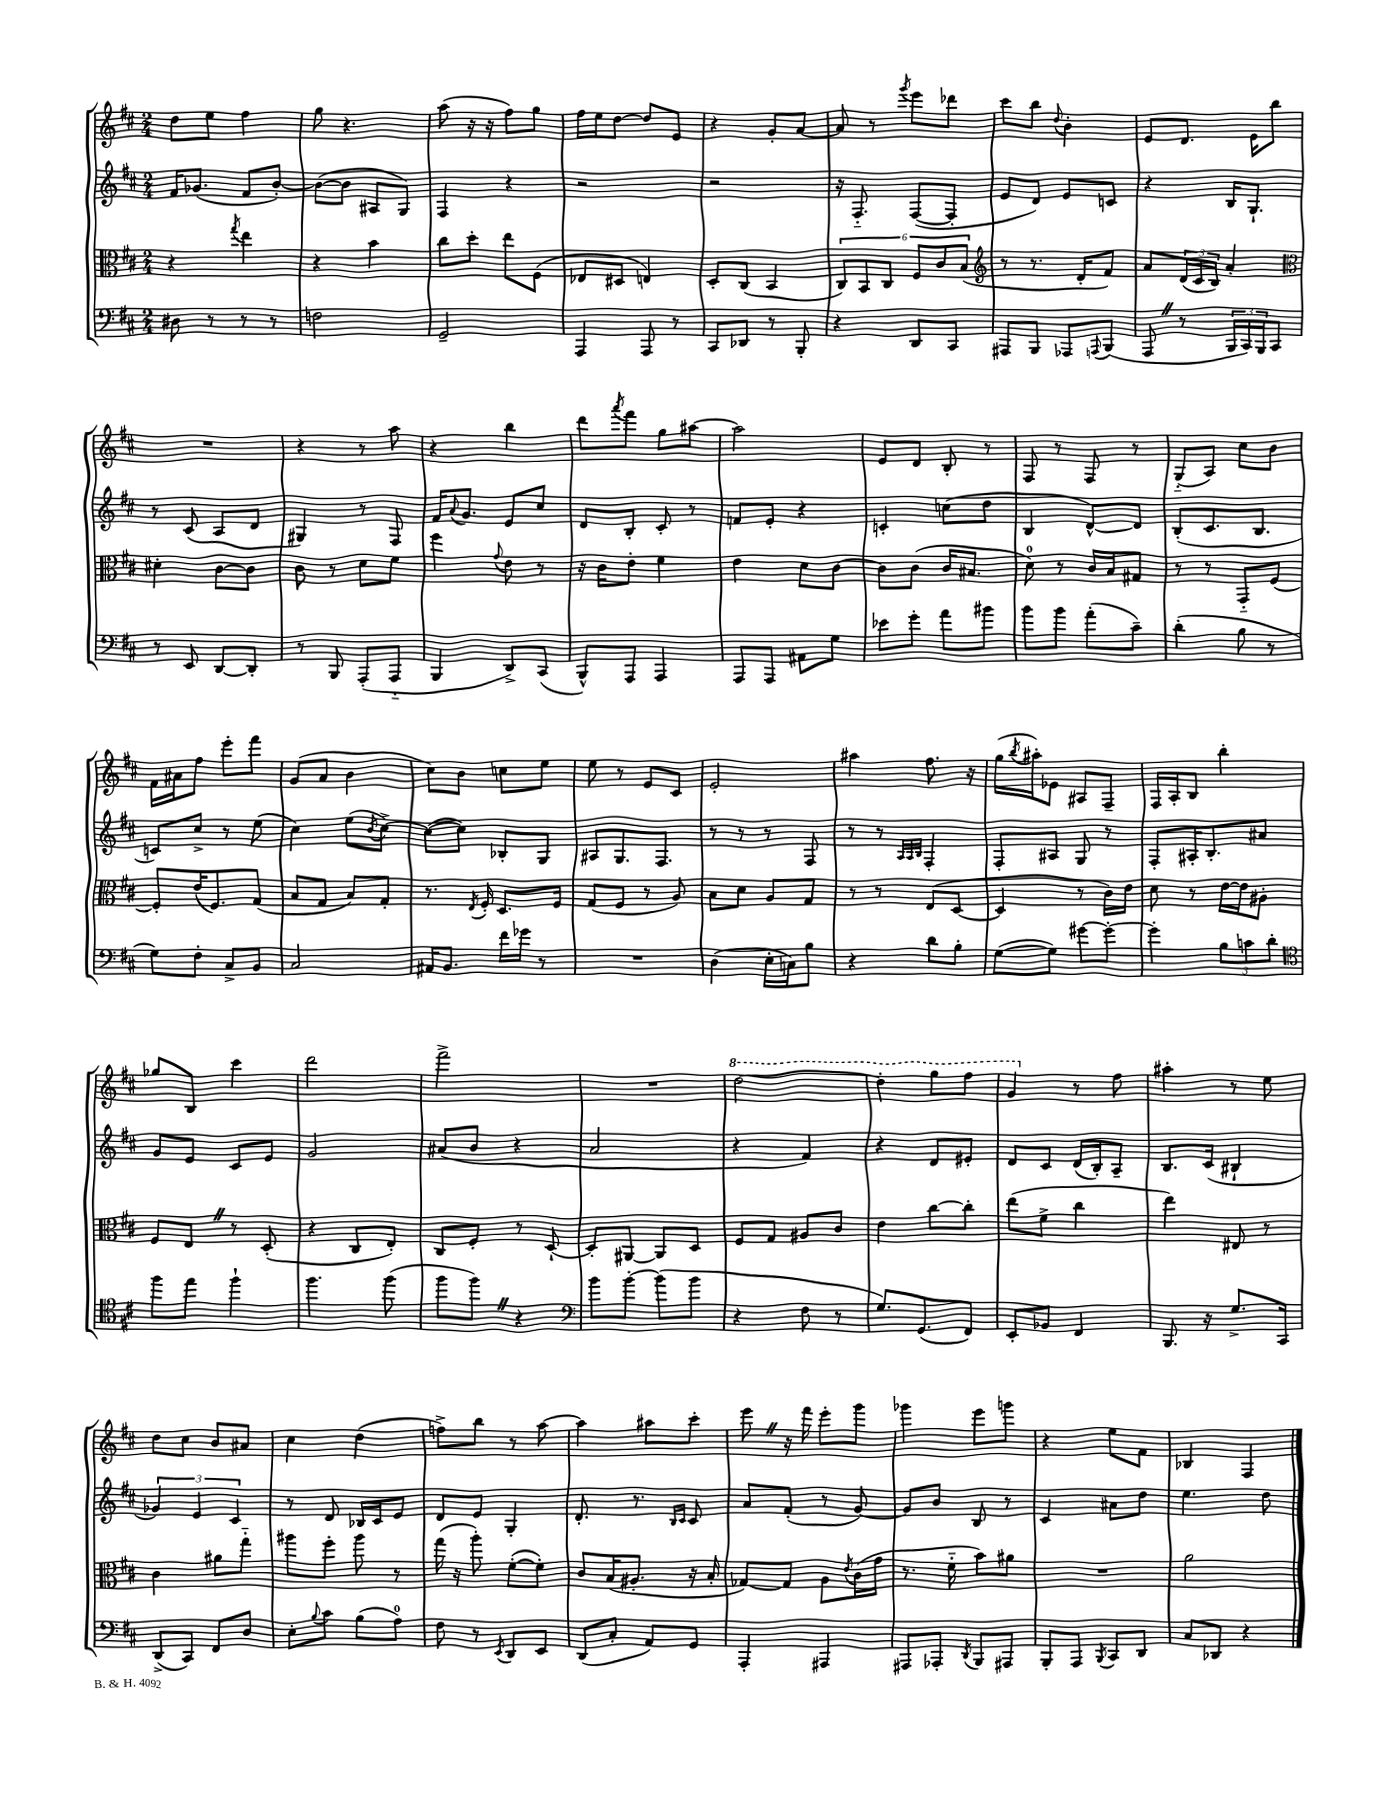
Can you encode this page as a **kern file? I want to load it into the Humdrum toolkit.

**kern	**kern	**kern	**kern
*part4	*part3	*part2	*part1
*staff4	*staff3	*staff2	*staff1
*clefF4	*clefC3	*clefG2	*clefG2
*k[f#c#]	*k[f#c#]	*k[f#c#]	*k[f#c#]
*M2/4	*M2/4	*M2/4	*M2/4
=139	=139	=139	=139
8D#X\	4r	16f#/KL	8dd\L
.	.	(8.g-X/J	.
8r	.	.	8ee\J
.	8qgg/	.	.
8r	4ee\	8f#/L	4ff#\
8r	.	[8b'/J)	.
=140	=140	=140	=140
2Fn\	4r	(8b\L_	8gg\
.	.	8b\J]	4.r
.	4b\	8A#X/L	.
.	.	8G/J)	.
=141	=141	=141	=141
2GG~/	8cc#\L	4F#/	(8aa\
.	8dd'\J	.	16r
.	.	.	16r
.	8ee\L	4r	8ff#\L)
.	(8F#\J	.	8gg\J
=142	=142	=142	=142
4AAA/	8E-X/L	2r	16ff#\LL
.	.	.	16ee\J
.	8D#X/J	.	[8dd\J
8AAA/	4En/)	.	8dd/L]
8r	.	.	8e/J
=143	=143	=143	=143
8CC#/L	8D'/L	2r	4r
8DD-X/J	(8C#/J	.	.
8r	4BB/	.	8g'/L
8BBB'/	.	.	[8a/J
=144	=144	=144	=144
4r	12C#/L)	16r	8a/]
.	.	8.F#/	.
.	12BB/	.	.
.	.	.	8r
.	12C#/J	.	.
.	.	.	8qggg/
8DD/L	12F#/L	([8F#/L	8eee\L
.	12c#/	.	.
8CC#/J	.	8F#'/J]	8ddd-X\J
.	(12B/J	.	.
=145	=145	=145	=145
*	*clefG2	*	*
8AAA#X/L	8r	8e/L	8ccc#\L
8BBB/J	8.r	8d/J)	8bb\J
.	.	.	8qqdd/
8AAA-X/L	.	8e/L	4b'\
.	16d'/KL	.	.
8qqAAAn/	.	.	.
(8BBB/J	8f#/J)	8cn/J	.
=146	=146	=146	=146
8AAAZ/	8a/L	4r	8e/L
8r	(24d/L	.	8.d/J
.	24c#/	.	.
.	24B/JJ)	.	.
24BBB/LL	4a'/	16B/KL	.
24CC#/)	.	.	.
.	.	8.G`/J	16e\KL
24BBB/J	.	.	.
8CC#/J	.	.	8bb\J
!!LO:LB:g=z
=147	=147	=147	=147
*	*clefC3	*	*
8r	4d#X'\	8r	2r
8EE/	.	(8c#/	.
[8DD/L	[8c#\L	8A/L	.
8DD'/J]	8c#\J]	8d/J	.
=148	=148	=148	=148
8r	8c#\	4G#X/)	4r
8BBB/	8r	.	.
(8AAA'/L	8d\L	8r	8r
8AAA/J	8f#\J	8F#/	8aa\
=149	=149	=149	=149
4BBB/	4ff#\	16f#/KL	4r
.	.	8qqa/	.
.	.	8.g/J	.
.	8qqg/	.	.
8DD^/L)	8e\	8e/L	4bb\
(8CC#/J	8r	8cc#/J	.
=150	=150	=150	=150
8BBB^^/L)	16r	8d/L	8ddd\L
.	16c#\KL	.	.
.	.	.	8qaaa/
8AAA/J	8e'\J	8B'/J	8fff#\J
4AAA/	4f#\	8c#'/	8gg\L
.	.	8r	[8aa#X\J
=151	=151	=151	=151
8AAA/L	4e\	8fn/L	2aa#\]
8AAA/J	.	8e'/J	.
8AA#X\L	8d\L	4r	.
8G\J	[8c#\J	.	.
=152	=152	=152	=152
8e-X\L	8c#\L]	4cn'/	8e/L
8g'\J	(8c#\J	.	8d/J
8a\L	16c#/KL	(8ccn\L	8B'/
.	8.B#X/J	.	.
8b#X\J	.	8dd\J	8r
=153	=153	=153	=153
8b\L	8d\)	4B/	8F#/
8b\J	8r	.	8r
(8a'\L	16c#/LL	[8d^^/L)	8F#/
.	16B/J	.	.
8c#~\J)	8G#X/J	8d/J]	8r
=154	=154	=154	=154
(4d'\	8r	(8B'/L	(8G/L
.	8r	8.c#/	8A/J)
8B\	8GG/L	.	8cc#\L
.	.	8.B/J	.
8r	[8F#/J	.	8b\J
!!LO:LB:g=z
=155	=155	=155	=155
8G\L)	8F#'/L]	8cn/L)	16f#\LL
.	.	.	16a#X\J
8F#'\J	(16e/K	8cc#^/J	8ff#\J
.	8.F#/)	.	.
8C#^/L	.	8r	8eee'\L
8BB/J	(8G/J	(8ee\	8fff#\J
=156	=156	=156	=156
2C#/	8B/L	4cc#\)	(8g/L
.	8G/J	.	8a/J
.	8B/L)	(8ee\L	4b\
.	.	8qb/	.
.	8G'/J	[8cc#^\J)	.
=157	=157	=157	=157
16AA#X/KL	8.r	(8cc#\L_	8cc#\L)
8.BB/J	.	.	.
.	.	8cc#\J])	8b\J
.	8qE/	.	.
.	16F#'/	.	.
16f#\LL	8.D/L	8B-X'/L	8ccn\L
16g-X\JJ	.	.	.
8r	.	8G/J	8ee\J
.	16F#/Jk	.	.
=158	=158	=158	=158
2r	(8G/L	8A#X/L	8ee\
.	8F#/J	8.G/	8r
.	8r	.	8e/L
.	.	8.F#/J	.
.	8A/)	.	8c#/J
=159	=159	=159	=159
(4D\	8B\L	8r	2e'/
.	8d\J	8r	.
16E'\LL	8A/L	8r	.
16Cn\J)	.	.	.
8B\J	8G/J	8F#/	.
=160	=160	=160	=160
4r	8r	8r	4aa#X\
.	8r	8r	.
.	.	32qqA/LLL	.
.	.	32qqA/	.
.	.	32qqB/JJJ	.
8d\L	(8E/L	4F#'/	8.ff#\
8B'\J	[8D/J	.	.
.	.	.	16r
=161	=161	=161	=161
([8G\L	4D/]	8F#'/L	(16gg\LL
.	.	.	8qbb/
.	.	.	16aa#X'\J)
8G\J])	.	8A#X/J	8e-X\J
[8g#X\L	8r	8G/	8A#X/L
8g#'\J_	16c#\LL)	8r	8F#~/J
.	16e\JJ	.	.
=162	=162	=162	=162
4g#'\]	8d\	8F#'/L	16F#/LL
.	.	.	16A'/J
.	8r	16A#X'/K	8B/J
.	.	8.B'/	.
12B\L	[16e\LL	.	4bb'\
.	16e\J]	.	.
12cn\	.	.	.
.	8A#X'\J	8a#X/J	.
12d'\J	.	.	.
!!LO:LB:g=z
=163	=163	=163	=163
*clefC4	*	*	*
8ff#\L	8F#/L	8g/L	8gg-X/L
8ee\J	8EZ/J	8e/J	8B/J
4ff#`\	8r	8c#/L	4ccc#\
.	(8D'/	8e/J	.
=164	=164	=164	=164
4.ff#\	4r	2g/	2ddd\
.	8C#/L	.	.
(8ff#\	8E'/J)	.	.
=165	=165	=165	=165
8ff#\L	8C#/L	(8a#X/L	2fff#^\
8ff#Z\J)	8F#'/J	8b/J	.
4r	8r	4r	.
.	[8D`/	.	.
=166	=166	=166	=166
*clefF4	*	*	*
8b\L	8D'/L]	2a/	2r
[8b'\J	[8AA#X/J	.	.
(8b\L]	8AA#/L]	.	.
8b\J	8D/J	.	.
=167	=167	=167	=167
*	*	*	*8va
4r	8F#/L	4r	[2ddd\
.	8G/J	.	.
8F#\	8A#X/L	4f#/)	.
8r	8c#/J	.	.
=168	=168	=168	=168
8.G/L)	4e\	4r	4ddd'\]
(8.GG/	.	.	.
.	[8cc#\L	8d/L	8ggg\L
8FF#/J)	8cc#'\J]	8e#X'/J	8fff#\J
=169	=169	=169	=169
8EE'/L	(8ee\L	8d/L	4gg/
8BB-X/J	8f#^\J	8c#/J	.
*	*	*	*X8va
4FF#/	4cc#\	(16d/LL	8r
.	.	16B'/J)	.
.	.	8A~/J	8ff#\
=170	=170	=170	=170
8.BBB/	4ee\)	8.B/L	4aa#X'\
16r	.	(16c#/Jk	.
8.G^/L	8E#X/	4B#X`/	8r
.	8r	.	8ee\
16CC#/Jk	.	.	.
!!LO:LB:g=z
=171	=171	=171	=171
(8DD^/L	4c#\	6g-X/)	8dd\L
8CC#/J)	.	.	8cc#\J
.	.	6e/	.
8FF#/L	8a#X\L	.	8b/L
.	.	6c#/	.
8D/J	8gg\J	.	8a#X/J
=172	=172	=172	=172
8E'\L	8aa#X\L	8r	4cc#\
8qqB/	.	.	.
8c#\J	8ff#'\J	8d/	.
(8B\L	8aa#\	16B-X/LL	(4dd\
.	.	16c#/J	.
8A\J)	8r	8e/J	.
=173	=173	=173	=173
8F#\	(16gg\	8d/L	8ffn^\L)
.	16r	.	.
8r	8aa'\)	8e/J	8bb\J
8qEE/	.	.	.
8DD/L	([8f#'\L	4G'/	8r
8EE/J	8f#'\J])	.	[8aa\
=174	=174	=174	=174
(8DD/L	8c#/L	8.d'/	4aa\]
8C#'/J	(16B/K	.	.
.	8.A#X'/J	8.r	.
8AA/L)	.	.	8aa#X\L
.	.	16qqB/LL	.
.	.	16qqc#/JJ	.
8GG/J	16r	8c#/	8ccc#'\J
.	16B'/	.	.
=175	=175	=175	=175
4AAA'/	[8G-X/L)	8a/L	8eeeZ\
.	8G-/J]	(8f#'/J	16r
.	.	.	16fff#\
4AAA#X/	8A\L	8r	8eee'\L
.	8qe/	.	.
.	(16c#\L	[8g/)	8ggg\J
.	16g\JJ	.	.
=176	=176	=176	=176
8AAA#X/L	8.r	8g/L]	4ggg-X\
8AAA-X'/J	.	8b/J	.
.	16f#\	.	.
8qDD/	.	.	.
8BBB/L	8b\L)	8B/	8eee\L
8AAA#X/J	8a#X\J	8r	8gggn\J
=177	=177	=177	=177
8BBB'/L	2r	4c#/	4r
8AAA/J	.	.	.
8qBBB/	.	.	.
8CC#/L	.	8a#X\L	8ee\L
8DD/J	.	8dd\J	8f#\J
=178	=178	=178	=178
8C#/L	2a\	4.ee\	4B-X/
8DD-X/J	.	.	.
4r	.	.	4F#/
.	.	8dd\	.
==	==	==	==
*-	*-	*-	*-
